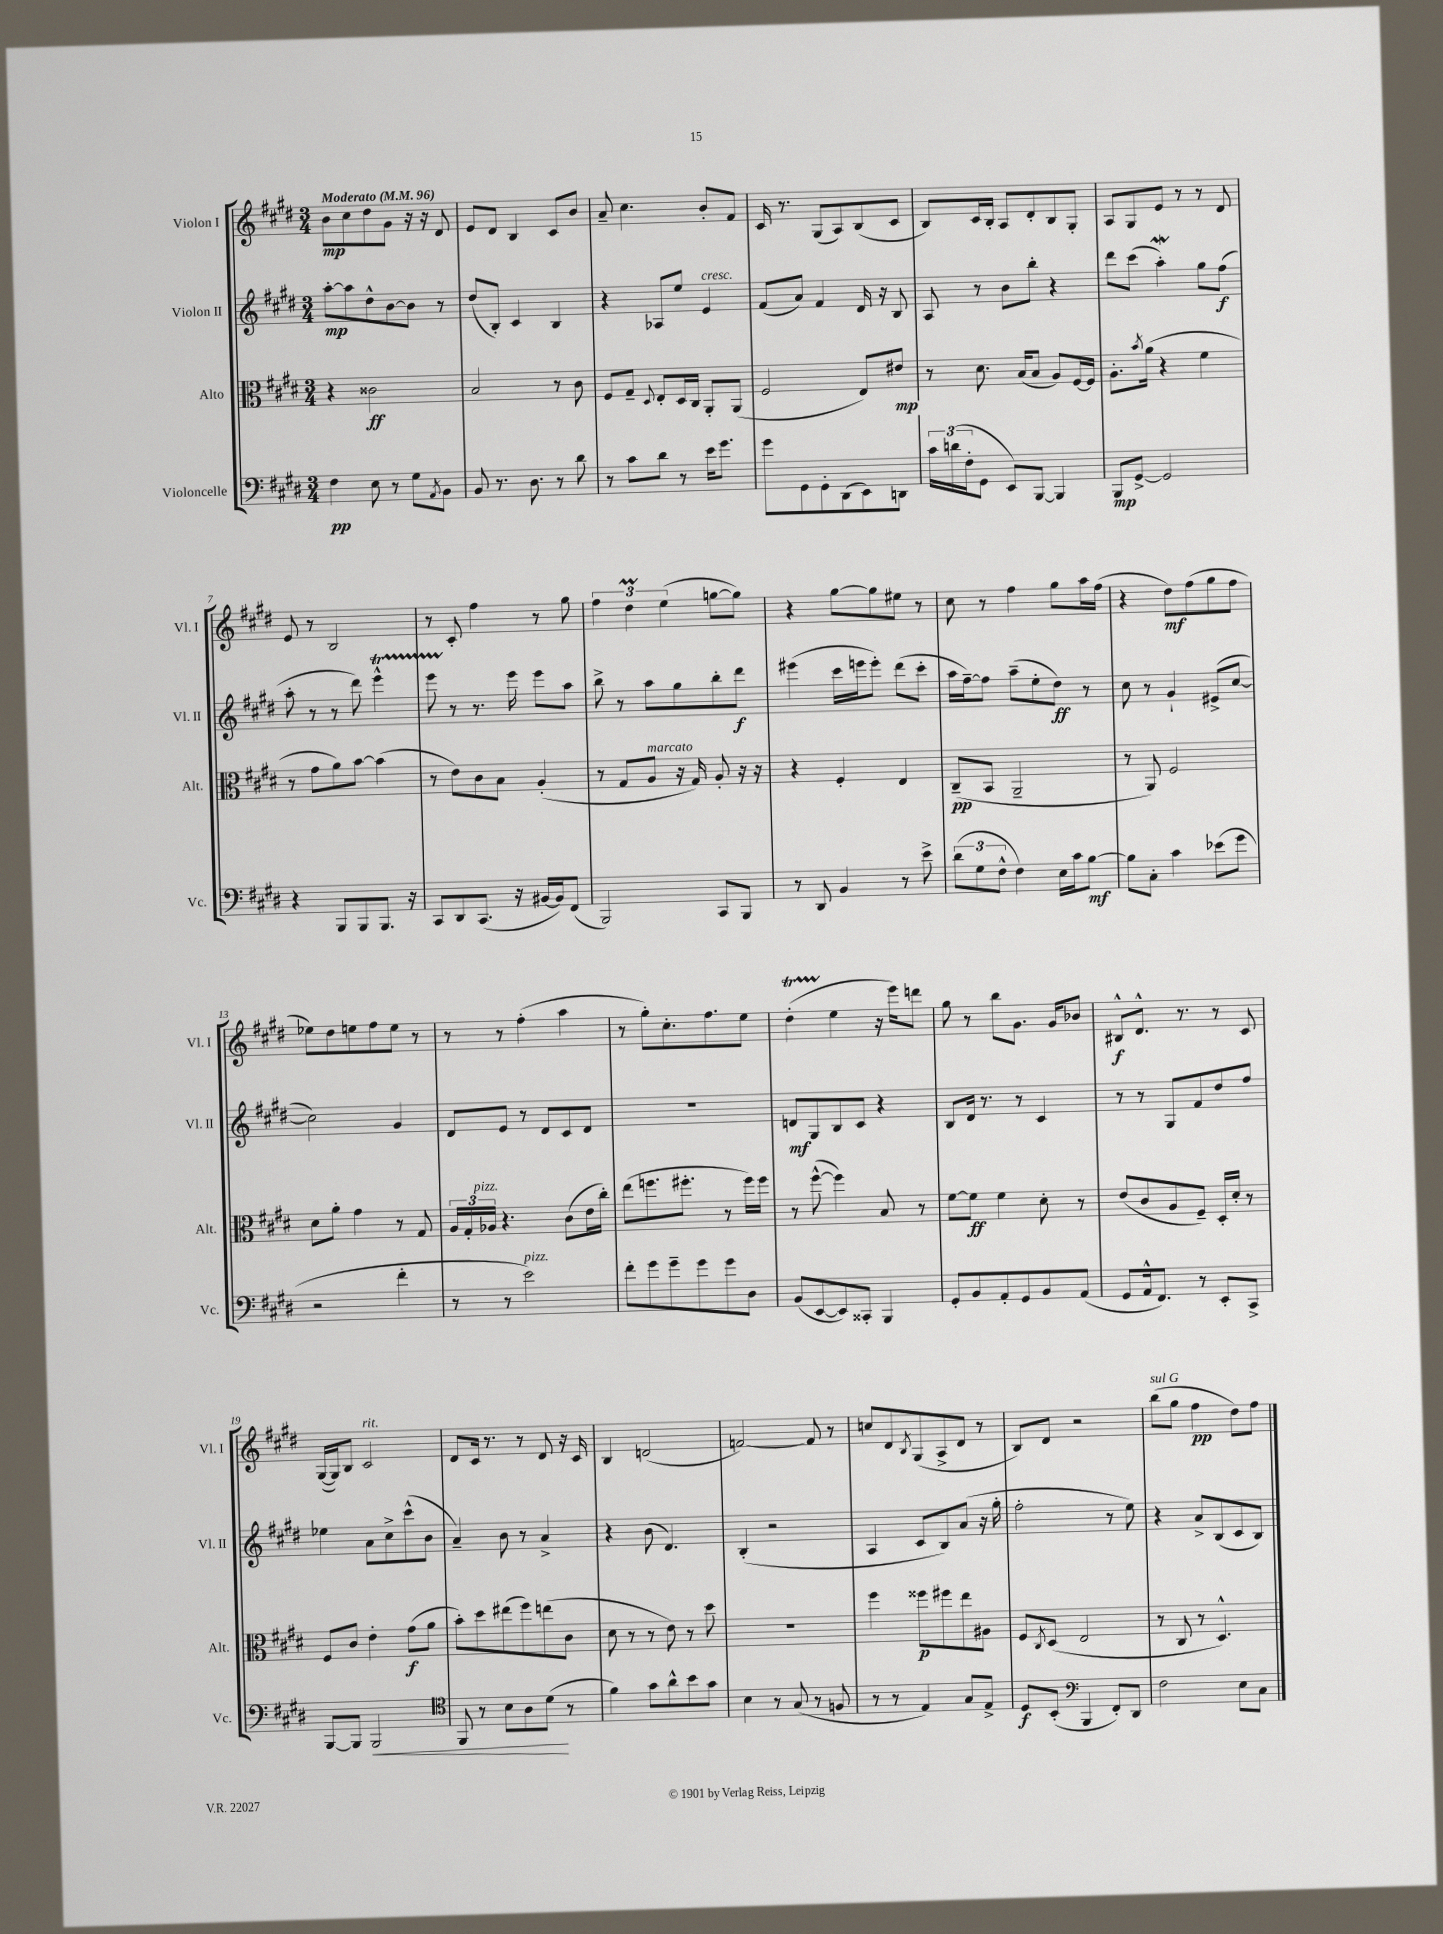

**kern	**dynam	**kern	**dynam	**kern	**dynam	**kern	**dynam
*part4	*part4	*part3	*part3	*part2	*part2	*part1	*part1
*staff4	*staff4	*staff3	*staff3	*staff2	*staff2	*staff1	*staff1
*I"Violoncelle	*	*I"Alto	*	*I"Violon II	*	*I"Violon I	*
*I'Vc.	*	*I'Alt.	*	*I'Vl. II	*	*I'Vl. I	*
*clefF4	*	*clefC3	*	*clefG2	*	*clefG2	*
*k[f#c#g#d#]	*	*k[f#c#g#d#]	*	*k[f#c#g#d#]	*	*k[f#c#g#d#]	*
*M3/4	*	*M3/4	*	*M3/4	*	*M3/4	*
*MM96	*	*MM96	*	*MM96	*	*MM96	*
=1	=1	=1	=1	=1	=1	=1	=1
!	!	!	!	!	!	!LO:TX:a:B:t=Moderato	!
4F#\	pp	4r	.	[8aa'\L	mp	8b\L	mp
.	.	.	.	8aa\]	.	8cc#\	.
8E\	.	2c##X\	ff	8dd#^^\	.	8dd#\	.
8r	.	.	.	[8b\	.	8g#\J	.
8G#\L	.	.	.	8b\J]	.	16r	.
.	.	.	.	.	.	16r	.
8qAA/	.	.	.	.	.	.	.
8BB\J	.	.	.	8r	.	8d#/	.
=2	=2	=2	=2	=2	=2	=2	=2
8BB/	.	2B/	.	(8dd#/L	.	8e/L	.
8.r	.	.	.	8B'/J)	.	8d#/J	.
.	.	.	.	4c#/	.	4B/	.
8.D#\	.	.	.	.	.	.	.
8r	.	8r	.	4B/	.	8c#/L	.
8d#\	.	8c#\	.	.	.	8b/J	.
=3	=3	=3	=3	=3	=3	=3	=3
8r	.	8F#/L	.	4r	.	8a~/	.
8c#\L	.	8G#~/J	.	.	.	4.cc#\	.
.	.	8qqD#/	.	.	.	.	.
8d#\J	.	8E'/L	.	8A-X/L	.	.	.
8r	.	16D#/L	.	8ee/J	.	.	.
.	.	16C#/JJ	.	.	.	.	.
!	!	!	!	!LO:TX:a:i:t=cresc.	!	!	!
16e\KL	.	8AA'/L	.	4e/	.	8b'/L	.
8.g#\J	.	.	.	.	.	.	.
.	.	(8AA/J	.	.	.	8f#/J	.
=4	=4	=4	=4	=4	=4	=4	=4
8g#\L	.	2F#/	.	(8f#/L	.	16c#/	.
.	.	.	.	.	.	8.r	.
8GG#\	.	.	.	8a/J)	.	.	.
8GG#'\	.	.	.	4f#/	.	(8G#/L	.
(8DD#\	.	.	.	.	.	8A/)	.
8EE\)	.	8E/L)	.	16d#/	.	(8B/	.
.	.	.	.	16r	.	.	.
8DDn\J	.	8e#X/J	mp	8B/	.	8c#/J	.
=5	=5	=5	=5	=5	=5	=5	=5
24c#\LL	.	8r	.	8A/	.	8B/L)	.
(24dn\	.	.	.	.	.	.	.
24F#'\J	.	.	.	.	.	.	.
8GG#\J	.	8.d#\	.	8r	.	16c#/L	.
.	.	.	.	.	.	16B'/JJ	.
8EE/L)	.	.	.	8b\L	.	8A/L	.
.	.	(16B/KL	.	.	.	.	.
[8BBB/J	.	8B/J	.	8bb'\J	.	8d#'/	.
4BBB/]	.	8A/L)	.	4r	.	8B/	.
.	.	[16F#/L	.	.	.	8G#'/J	.
.	.	16F#/JJ]	.	.	.	.	.
=6	=6	=6	=6	=6	=6	=6	=6
8BBB/L	mp	8.A'\L	.	8ddd#\L	.	8A/L	.
[8GG#^/J	.	.	.	(8ccc#\J	.	8G#/	.
.	.	8qb/	.	.	.	.	.
.	.	(16a\Jk	.	.	.	.	.
2GG#/]	.	4r	.	4aaw'\)	.	8e/J	.
.	.	.	.	.	.	8r	.
.	.	4f#\	.	8gg#\L	.	8r	.
.	.	.	.	(8ff#\J	f	8d#/	.
!!LO:LB:g=z
=7	=7	=7	=7	=7	=7	=7	=7
4r	.	8r	.	8aa'\	.	8e/	.
.	.	8g#\L	.	8r	.	8r	.
8BBB/L	.	8a\)	.	8r	.	2B/	.
8BBB/	.	[8b\J	.	8ddd#\)	.	.	.
8.BBB/J	.	(4b\]	.	4eeeT^^\	.	.	.
16r	.	.	.	.	.	.	.
=8	=8	=8	=8	=8	=8	=8	=8
8CC#/L	.	8r	.	8eeeTTT\	.	8r	.
8DD#/	.	8e\L)	.	8r	.	8c#'/	.
(8.CC#/J	.	8c#\	.	8.r	.	4ff#\	.
.	.	8B\J	.	.	.	.	.
16r	.	.	.	16eee\	.	.	.
[16BB#X/LL	.	(4A'/	.	8eee\L	.	8r	.
16BB#/J])	.	.	.	.	.	.	.
(8FF#/J	.	.	.	8aa\J	.	8gg#\	.
=9	=9	=9	=9	=9	=9	=9	=9
2BBB/)	.	8r	.	8bb^\	.	6ff#\	.
.	.	8G#/L	.	8r	.	.	.
.	.	.	.	.	.	6dd#m\	.
!	!	!LO:TX:a:i:t=marcato	!	!	!	!	!
.	.	8A/J	.	8aa\L	.	.	.
.	.	.	.	.	.	(6ee\	.
.	.	16r	.	8gg#\	.	.	.
.	.	16G#/)	.	.	.	.	.
8CC#/L	.	8A'/	.	8bb'\	.	[8ggn\L	.
8BBB/J	.	16r	.	8ddd#\J	f	8gg\J])	.
.	.	16r	.	.	.	.	.
=10	=10	=10	=10	=10	=10	=10	=10
8r	.	4r	.	(4eee#X\	.	4r	.
8DD#/	.	.	.	.	.	.	.
4BB/	.	4F#'/	.	16ccc#\LL	.	[8gg#\L	.
.	.	.	.	16eeen\J	.	.	.
.	.	.	.	8eee'\J)	.	8gg#\]	.
8r	.	4E/	.	(8ddd#\L	.	8ee#X\J	.
8e^\	.	.	.	8ccc#'\J	.	8r	.
=11	=11	=11	=11	=11	=11	=11	=11
(12d#\L	.	(8C#~/L	pp	16aa\LL	.	8cc#\	.
.	.	.	.	[16ff#~\J)	.	.	.
12G#\	.	.	.	.	.	.	.
.	.	8BB/J	.	8ff#\J]	.	8r	.
12F#^^\J	.	.	.	.	.	.	.
4F#\)	.	2AA~/	.	(8aa~\L	.	4ff#\	.
.	.	.	.	8ee'\	.	.	.
16E\LL	.	.	.	8dd#\J)	ff	8gg#\L	.
16c#\J	.	.	.	.	.	.	.
[8B\J	mf	.	.	8r	.	16aa\L	.
.	.	.	.	.	.	(16ff#\JJ	.
=12	=12	=12	=12	=12	=12	=12	=12
8B\L]	.	8r	.	8cc#\	.	4r	.
8C#'\J	.	8AA/)	.	8r	.	.	.
4c#\	.	2F#/	.	4g#`/	.	8dd#\L)	mf
.	.	.	.	.	.	(8ff#\	.
(8e-X\L	.	.	.	(8e#X^/L	.	8gg#\	.
8g#\J	.	.	.	[8cc#/J	.	8ff#\J	.
!!LO:LB:g=z
=13	=13	=13	=13	=13	=13	=13	=13
2r	.	8d#\L	.	2cc#\])	.	8ee-X\L)	.
.	.	8a'\J	.	.	.	8dd#\	.
.	.	4g#\	.	.	.	8een\	.
.	.	.	.	.	.	8ff#\	.
4f#'\	.	8r	.	4g#/	.	8ee\J	.
.	.	8G#/	.	.	.	8r	.
=14	=14	=14	=14	=14	=14	=14	=14
8r	.	24A/LL	.	8d#/L	.	8r	.
.	.	24G#'/	.	.	.	.	.
!	!	!LO:TX:a:i:t=pizz.	!	!	!	!	!
.	.	24A-X/JJ	.	.	.	.	.
8r	.	4.r	.	8e/J	.	8r	.
!LO:TX:a:i:t=pizz.	!	!	!	!	!	!	!
2e\)	.	.	.	8r	.	(4ff#'\	.
.	.	.	.	8d#/L	.	.	.
.	.	(8c#\L	.	8c#/	.	4aa\	.
.	.	16e\L	.	8d#/J	.	.	.
.	.	16cc#'\JJ)	.	.	.	.	.
=15	=15	=15	=15	=15	=15	=15	=15
8f#'\L	.	(8ee\L	.	2.r	.	8r	.
8g#\	.	8.ffn\	.	.	.	8gg#'\L)	.
8g#~\	.	.	.	.	.	8.cc#'\	.
.	.	8.ff#X'\J	.	.	.	.	.
8g#\	.	.	.	.	.	.	.
.	.	.	.	.	.	8.ff#\	.
8g#\	.	8r	.	.	.	.	.
8D#\J	.	16ff#\LL)	.	.	.	8ee\J	.
.	.	16ff#\JJ	.	.	.	.	.
=16	=16	=16	=16	=16	=16	=16	=16
(8BB/L	.	8r	.	8dn/L	mf	(4dd#t'\	.
[8EE/	.	([8ff#^^\	.	8G#/	.	.	.
8EE/])	.	4ff#\])	.	8B/	.	4ee\	.
8CC##X'/J	.	.	.	8c#/J	.	.	.
4BBB/	.	8B/	.	4r	.	16r	.
.	.	.	.	.	.	16eee\KL)	.
.	.	8r	.	.	.	8dddn\J	.
=17	=17	=17	=17	=17	=17	=17	=17
8GG#'/L	.	[8f#\L	.	8B/L	.	8gg#\	.
8BB/	.	8f#\J]	ff	16d#/Jk	.	8r	.
.	.	.	.	8.r	.	.	.
8AA'/	.	4f#\	.	.	.	8bb\L	.
8GG#/	.	.	.	8r	.	8.g#\J	.
8BB/	.	8d#'\	.	4c#/	.	.	.
.	.	.	.	.	.	16g#/KL	.
(8AA/J	.	8r	.	.	.	8b-X/J	.
=18	=18	=18	=18	=18	=18	=18	=18
8GG#/L	.	(8e/L	.	8r	.	8B#X^^/L	f
16AA^^/k	.	8c#/	.	8r	.	8.d#^^/J	.
8.FF#/J)	.	.	.	.	.	.	.
.	.	8A/	.	8G#/L	.	.	.
.	.	.	.	.	.	8.r	.
8r	.	8F#~/J)	.	8f#/	.	.	.
8EE'/L	.	16D#'/LL	.	8dd#/	.	8r	.
.	.	16d#'/JJ	.	.	.	.	.
8CC#^/J	.	8r	.	8ff#/J	.	8c#/	.
!!LO:LB:g=z
=19	=19	=19	=19	=19	=19	=19	=19
[8BBB/L	.	8F#/L	.	4ee-X\	.	([16G#/LL	.
.	.	.	.	.	.	16G#/J])	.
8BBB/J]	.	8c#/J	.	.	.	8B/J	.
!	!	!	!	!	!	!LO:TX:a:i:t=rit.	!
!	!LO:HP:b	!	!	!	!	!	!
2BBB/	<	4e'\	.	8a\L	.	2c#/	.
.	.	.	.	8cc#^\	.	.	.
.	.	(8g#\L	f	(8ccc#^^\	.	.	.
.	.	8a\J	.	8b\J	.	.	.
=20	=20	=20	=20	=20	=20	=20	=20
*clefC4	*	*	*	*	*	*	*
8FF#/	.	8b'\L)	.	4a~/)	.	8d#/L	.
8r	.	8dd#\	.	.	.	16c#/Jk	.
.	.	.	.	.	.	8.r	.
8B\L	.	(8ee#X\	.	8b\	.	.	.
8A\	.	8ff#\)	.	8r	.	8r	.
(8d#\J	.	(8een\	.	4a^/	.	8d#/	.
8r	[	8c#\J	.	.	.	16r	.
.	.	.	.	.	.	16c#/	.
=21	=21	=21	=21	=21	=21	=21	=21
4f#\)	.	8d#\	.	4r	.	4B/	.
.	.	8r	.	.	.	.	.
8g#\L	.	8r	.	(8b\	.	(2dn/	.
8a^^\	.	8e\)	.	4.d#/)	.	.	.
8b\	.	8r	.	.	.	.	.
8g#\J	.	8dd#\	.	.	.	.	.
=22	=22	=22	=22	=22	=22	=22	=22
4B\	.	2.r	.	(4B'/	.	[2fn/)	.
8r	.	.	.	2r	.	.	.
(8G#/	.	.	.	.	.	.	.
8r	.	.	.	.	.	8f/]	.
8Fn/	.	.	.	.	.	8r	.
=23	=23	=23	=23	=23	=23	=23	=23
8r	.	4ff#\	.	4A/	.	8ccn/L	.
8r	.	.	.	.	.	8d#/	.
.	.	.	.	.	.	8qB/	.
4E/)	.	8ff##X\L	p	8c#/L	.	(8G#/	.
.	.	8ff#X\	.	8B/)	.	8A^/	.
8G#/L	.	8ee\	.	(8a/J	.	8d#/J	.
8E^/J	.	8A#X\J	.	16r	.	8r	.
.	.	.	.	16gg#'\	.	.	.
=24	=24	=24	=24	=24	=24	=24	=24
8D#/L	f	8F#/L	.	2ff#'\	.	8B/L)	.
.	.	8qC#/	.	.	.	.	.
(8BB'/J	.	(8D#/J	.	.	.	8d#/J	.
*clefF4	*	*	*	*	*	*	*
4BBB/	.	2E/	.	.	.	2r	.
8FF#'/L)	.	.	.	8r	.	.	.
8DD#/J	.	.	.	8ee\)	.	.	.
=25	=25	=25	=25	=25	=25	=25	=25
!	!	!	!	!	!	!LO:TX:a:i:t=sul G	!
2F#\	.	8r	.	4r	.	(8bb\L	.
.	.	8C#/	.	.	.	8gg#\J	.
.	.	8r	.	8a^/L	.	4ff#\	pp
.	.	4.D#^^/)	.	(8B/	.	.	.
8E\L	.	.	.	8c#/	.	8dd#\L)	.
8C#\J	.	.	.	8B/J)	.	8ff#\J	.
==	==	==	==	==	==	==	==
*-	*-	*-	*-	*-	*-	*-	*-
